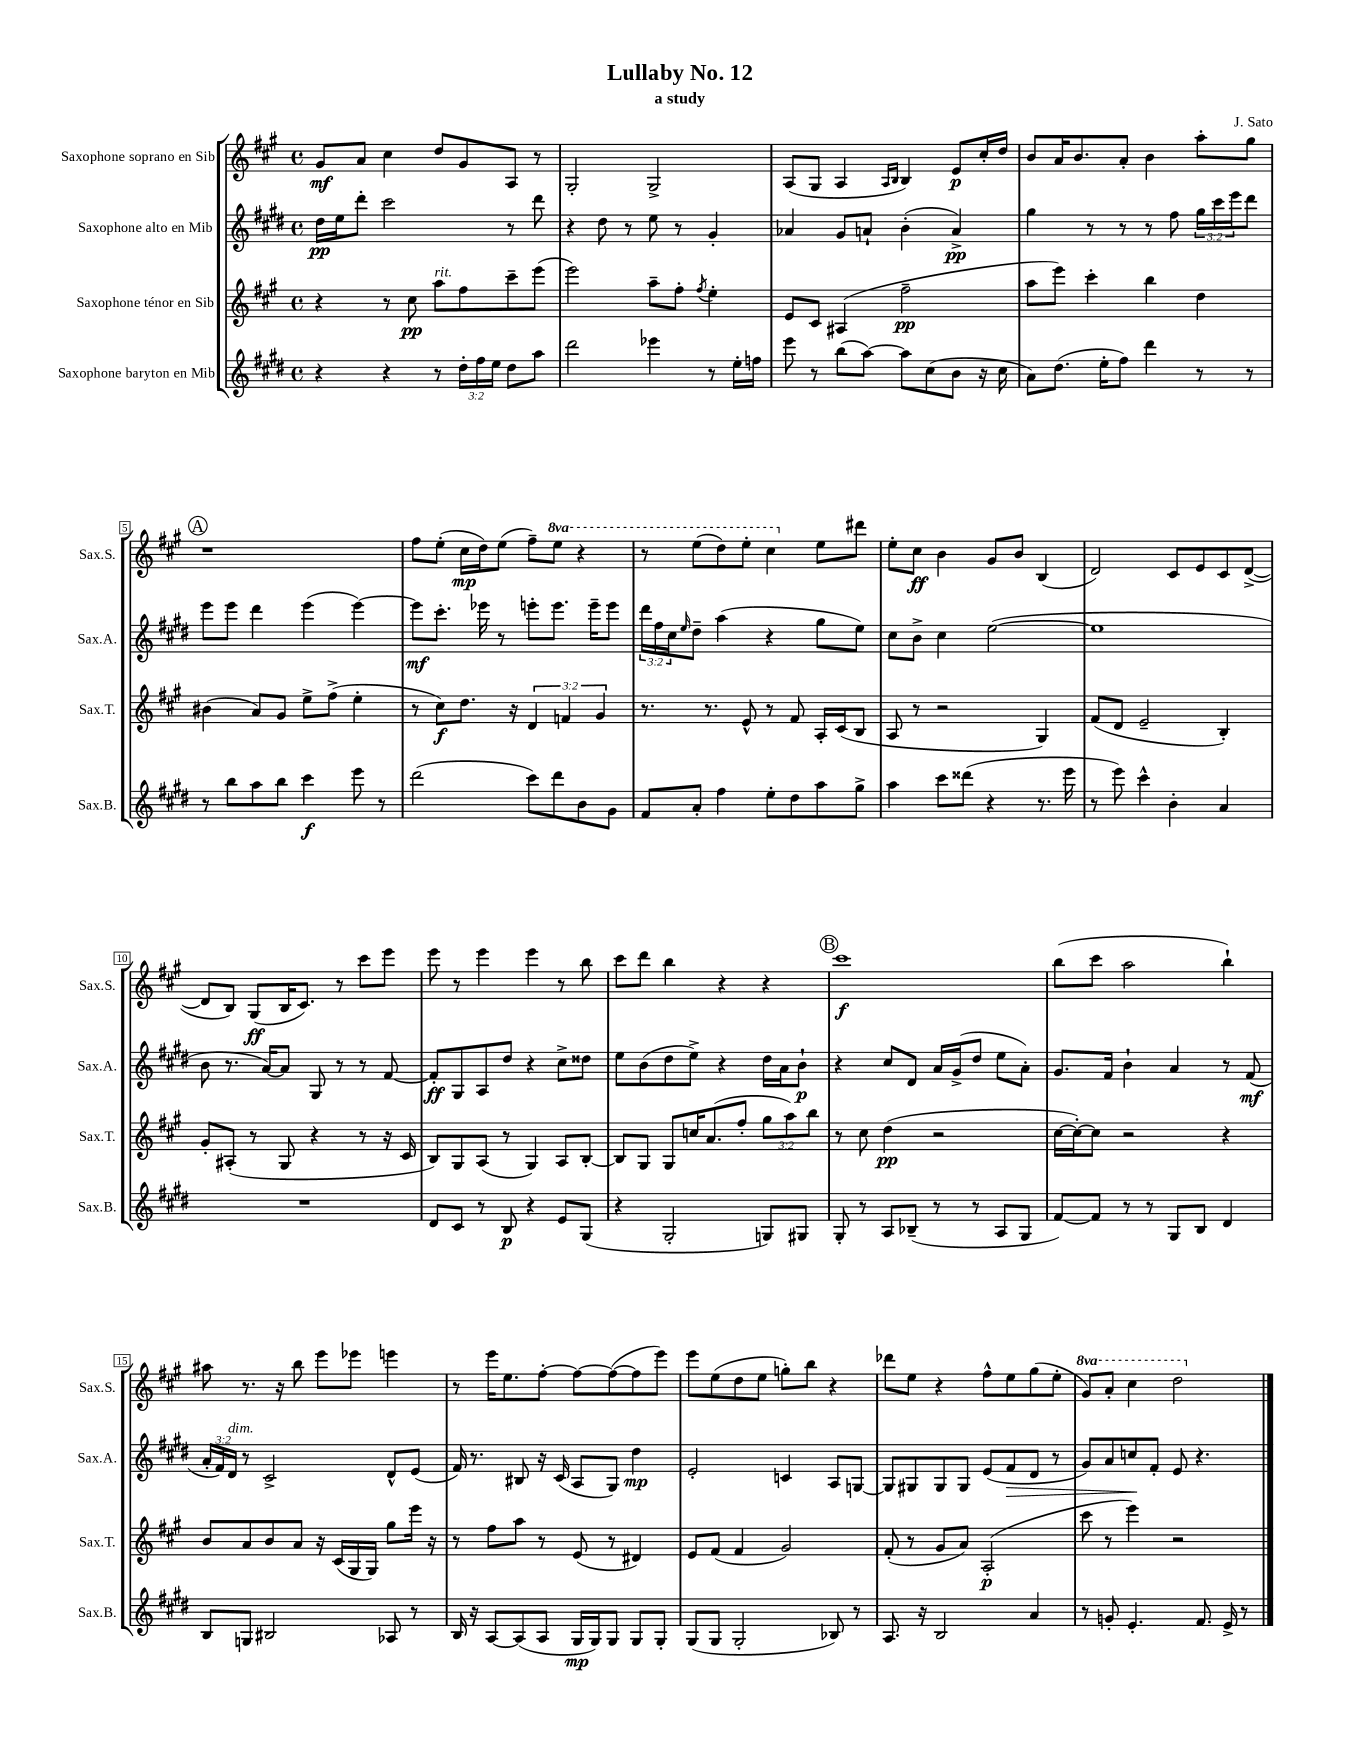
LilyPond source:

\header { title = "Lullaby No. 12" composer = "J. Sato" subtitle = "a study" }
<<
\new StaffGroup <<
\new Staff = "s0" \with { instrumentName = "Saxophone soprano en Sib" shortInstrumentName = "Sax.S." } {
    \clef treble \key a \major \defaultTimeSignature \time 4/4 \set Staff.ottavationMarkups = #ottavation-simple-ordinals
    gis'8\mf a'8 cis''4 d''8 gis'8 a8 r8 |
    gis2-. gis2-> |
    a8( gis8 a4 \grace { a16 b16 } b4) e'8\p cis''16-. d''16 |
    b'8 a'16 b'8. a'8-. b'4 a''8-. gis''8 |
    \mark \markup { \circle "A" } r1 |
    fis''8 e''8-.( cis''16\mp d''16) e''8( fis''8--) \ottava #1 e'''8 r4 |
    r8 e'''8( d'''8) e'''8-. cis'''4 \ottava #0 e''8 dis'''8 |
    e''8-. cis''8\ff b'4 gis'8 b'8 b4( |
    d'2) cis'8 e'8 cis'8 d'8~->( |
    d'8 b8) gis8\ff( b16 cis'8.) r8 cis'''8 e'''8 |
    e'''8 r8 e'''4 e'''4 r8 b''8 |
    cis'''8 d'''8 b''4 r4 r4 |
    \mark \markup { \circle "B" } cis'''1\f |
    b''8( cis'''8 a''2 b''4-!) |
    ais''8 r8. r16 b''8 e'''8 ees'''8 e'''4 |
    r8 e'''16 e''8. fis''8~-. fis''8~ fis''8~( fis''8 e'''8) |
    e'''8 e''8( d''8 e''8 g''8-.) b''8 r4 |
    des'''8 e''8 r4 fis''8-^ e''8 gis''8( e''8-. |
    \ottava #1 gis''8) a''8-. cis'''4 d'''2 \ottava #0 \bar "|." |
}
\new Staff = "s1" \with { instrumentName = "Saxophone alto en Mib" shortInstrumentName = "Sax.A." } {
    \clef treble \key e \major \defaultTimeSignature \time 4/4 \override Staff.TupletNumber.text = #tuplet-number::calc-fraction-text
    dis''16\pp e''16 dis'''8-. cis'''2 r8 dis'''8 |
    r4 dis''8 r8 e''8 r8 gis'4-. |
    aes'4 gis'8 a'8-! b'4-.( a'4->\pp) |
    gis''4 r8 r8 r8 fis''8 \tuplet 3/2 { gis''16 cis'''16 e'''16 } dis'''8 |
    \mark \markup { \circle "A" } e'''8 e'''8 dis'''4 e'''4( e'''4~) |
    e'''8\mf cis'''8.-. ees'''16 r8 e'''8-. e'''8. e'''16-- e'''8 |
    \tuplet 3/2 { dis'''16 fis''16 cis''16 } \grace { e''16 } dis''8-- a''4( r4 gis''8 e''8) |
    cis''8 b'8-> cis''4 e''2~( |
    e''1 |
    b'8 r8. a'16~) a'8 gis8 r8 r8 fis'8~ |
    fis'8-.\ff gis8 a8 dis''8 r4 cis''8-> disis''8 |
    e''8 b'8( dis''8 e''8->) r4 dis''16 a'16 b'8-!\p |
    \mark \markup { \circle "B" } r4 cis''8 dis'8 a'16 gis'16->( dis''8 e''8 a'8-.) |
    gis'8. fis'16 b'4-! a'4 r8 fis'8\mf( |
    \tuplet 3/2 { a'16-. fis'16) dis'16^\markup { \italic "dim." } } r8 cis'2-> dis'8-^ e'8( |
    fis'16) r8. bis8 r16 cis'16( a8 gis8) dis''4\mp |
    e'2-. c'4 a8 g8~ |
    g8 gis8 gis8 gis8 e'8( fis'8\> dis'8 r8 |
    gis'8) a'8 c''8\! fis'8-. e'8 r4. \bar "|." |
}
\new Staff = "s2" \with { instrumentName = "Saxophone ténor en Sib" shortInstrumentName = "Sax.T." } {
    \clef treble \key a \major \defaultTimeSignature \time 4/4 \override Staff.TupletNumber.text = #tuplet-number::calc-fraction-text
    r4 r8 cis''8\pp a''8^\markup { \italic "rit." } fis''8 cis'''8-- e'''8( |
    e'''2) a''8-- fis''8-. \acciaccatura { fis''8 } e''4-. |
    e'8 cis'8 ais4( fis''2--\pp |
    a''8 e'''8) cis'''4-. b''4 d''4 |
    \mark \markup { \circle "A" } bis'4( a'8) gis'8 e''8-> fis''8->( e''4-. |
    r8 cis''8\f) d''8. r16 \tuplet 3/2 { d'4 f'4 gis'4 } |
    r8. r8. e'8-^ r8 fis'8 a16-. cis'16( b8 |
    a8 r8 r2 gis4) |
    fis'8( d'8 e'2-- b4-.) |
    gis'8-. ais8-.( r8 gis8 r4 r8 r16 cis'16 |
    b8) gis8 a8( r8 gis4) a8 b8~-. |
    b8 gis8 gis8 c''16 a'8.( fis''8-. \tuplet 3/2 { gis''8 a''8) b''8 } |
    \mark \markup { \circle "B" } r8 cis''8 d''4\pp( r2 |
    cis''16~ cis''16~-.) cis''8 r2 r4 |
    b'8 a'8 b'8 a'8 r16 cis'16( gis16 gis16) gis''8 e'''16 r16 |
    r8 fis''8 a''8 r8 e'8( r8 dis'4) |
    e'8 fis'8( fis'4 gis'2) |
    fis'8-.( r8 gis'8 a'8) a2-.\p( |
    cis'''8 r8 e'''4) r2 \bar "|." |
}
\new Staff = "s3" \with { instrumentName = "Saxophone baryton en Mib" shortInstrumentName = "Sax.B." } {
    \clef treble \key e \major \defaultTimeSignature \time 4/4 \override Staff.TupletNumber.text = #tuplet-number::calc-fraction-text
    r4 r4 r8 \tuplet 3/2 { dis''16-. fis''16 e''16 } dis''8 a''8 |
    dis'''2 ees'''4 r8 e''16-. f''16 |
    e'''8 r8 b''8( a''8~) a''8 cis''8( b'8 r16 cis''16 |
    a'8) dis''8.( e''16-. fis''8) dis'''4 r8 r8 |
    \mark \markup { \circle "A" } r8 b''8 a''8 b''8 cis'''4\f e'''8 r8 |
    dis'''2( cis'''8) dis'''8 b'8 gis'8 |
    fis'8 a'8-. fis''4 e''8-. dis''8 a''8 gis''8-> |
    a''4 cis'''8 disis'''8( r4 r8. e'''16 |
    r8 e'''8) cis'''4-^ b'4-. a'4 |
    R1 |
    dis'8 cis'8 r8 b8\p r4 e'8 gis8( |
    r4 gis2-. g8) gis8 |
    \mark \markup { \circle "B" } gis8-. r8 a8 bes8--( r8 r8 a8 gis8 |
    fis'8~) fis'8 r8 r8 gis8 b8 dis'4 |
    b8 g8 bis2 aes8 r8 |
    b16 r16 a8~ a8( a8 gis16\mp gis16) gis8 gis8 gis8-. |
    gis8( gis8 gis2-. bes8) r8 |
    a8. r16 b2 a'4 |
    r8 g'8-. e'4.-. fis'8. e'16-> r8 \bar "|." |
}
>>
>>
\layout { \context { \Score \override BarNumber.stencil = #(make-stencil-boxer 0.1 0.3 ly:text-interface::print) } }
